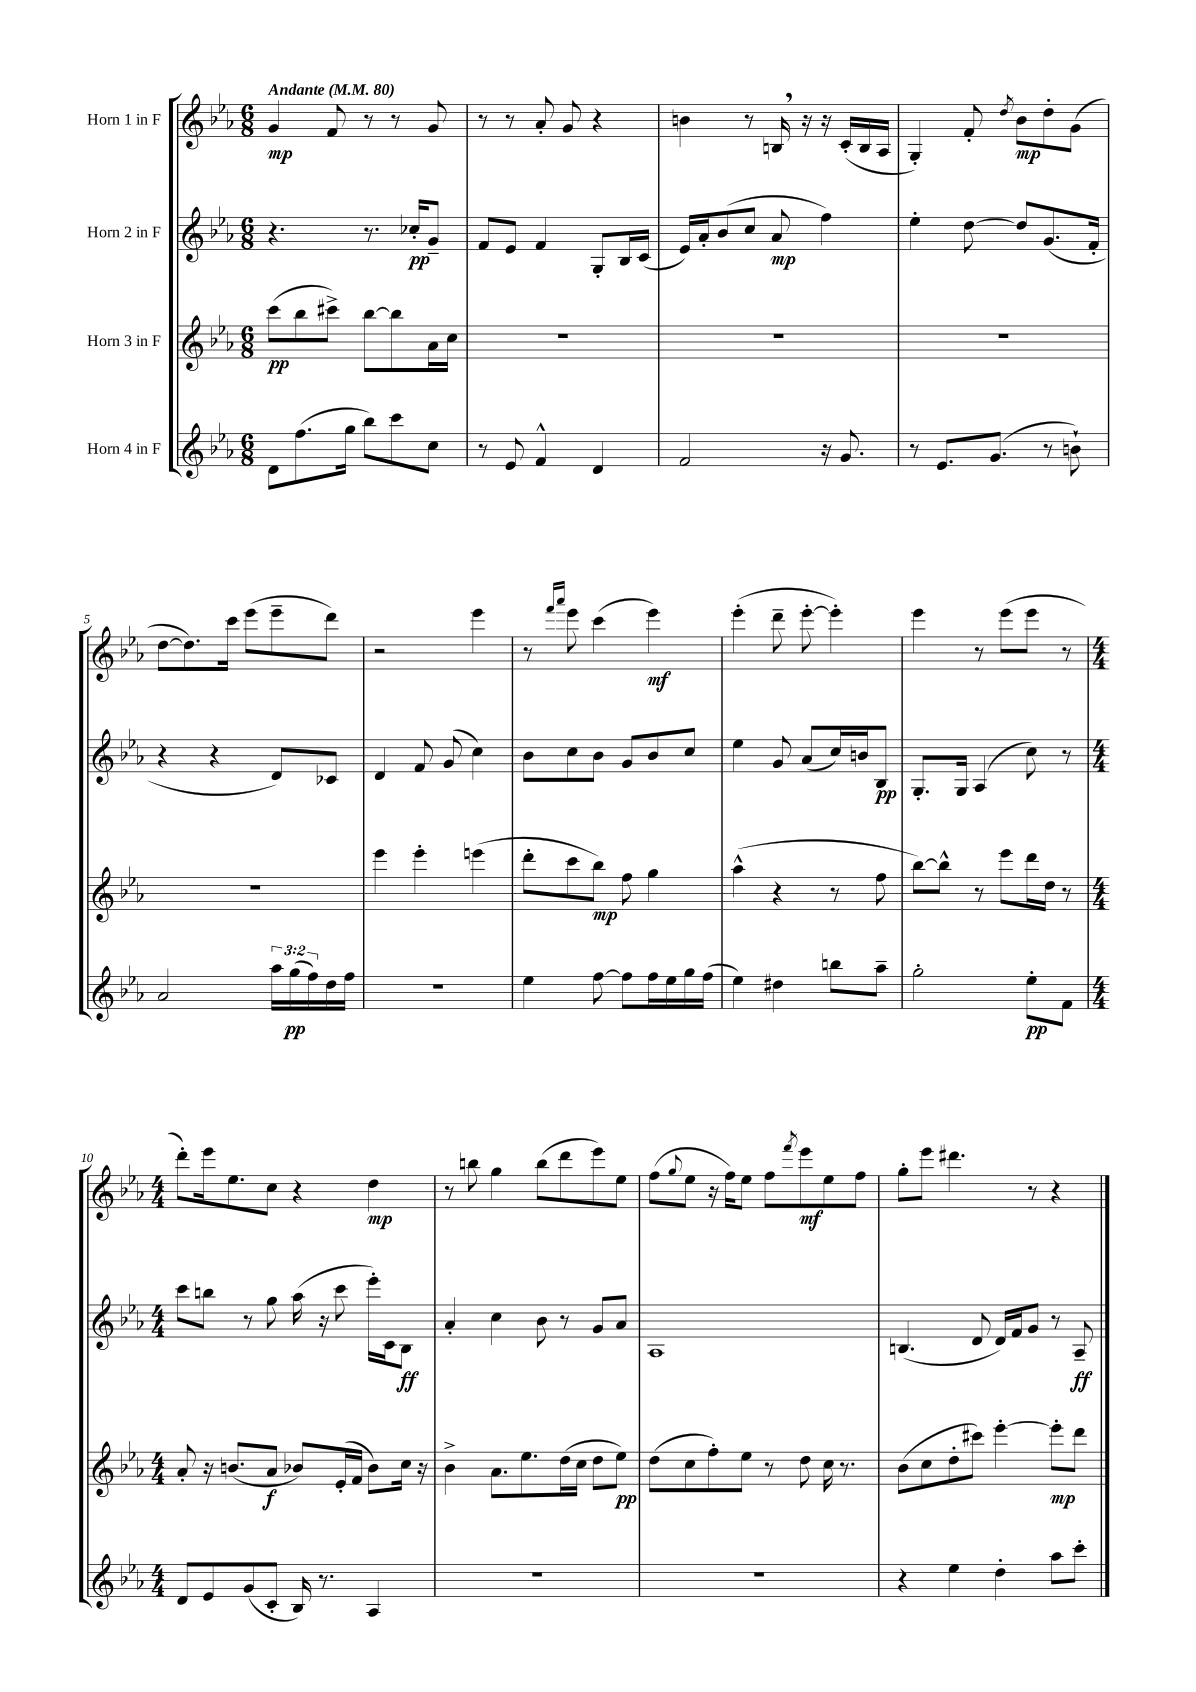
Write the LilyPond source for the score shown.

<<
\new StaffGroup <<
\new Staff = "s0" \with { instrumentName = "Horn 1 in F" } {
    \clef treble \key ees \major \numericTimeSignature \time 6/8 \tempo "Andante" 4 = 80
    g'4\mp f'8 r8 r8 g'8 |
    r8 r8 aes'8-. g'8 r4 |
    b'4 r8 b16 \breathe r16 r16 c'16-.( b16 aes16 |
    g4-.) f'8-. \acciaccatura { d''8 } bes'8\mp d''8-. g'8( |
    d''8~ d''8.) c'''16 ees'''8( ees'''8-- d'''8) |
    r2 ees'''4 |
    r8 \grace { f'''16 aes'''16 } ees'''8 c'''4( ees'''4\mf) |
    ees'''4-.( d'''8-- ees'''8~-. ees'''4-.) |
    ees'''4 r8 ees'''8( ees'''8 r8 |
    \numericTimeSignature \time 4/4 d'''8-.) ees'''16 ees''8. c''8 r4 d''4\mp |
    r8 b''8 g''4 b''8( d'''8 ees'''8) ees''8 |
    f''8( \appoggiatura { g''8 } ees''8 r16 f''16) ees''8 f''8 \acciaccatura { f'''8 } ees'''8\mf ees''8 f''8 |
    g''8-. ees'''8 dis'''4. r8 r4 \bar "|." |
}
\new Staff = "s1" \with { instrumentName = "Horn 2 in F" } {
    \clef treble \key ees \major \numericTimeSignature \time 6/8
    r4. r8. ces''16-.\pp g'8-- |
    f'8 ees'8 f'4 g8-. bes16 c'16( |
    ees'16) aes'16-. bes'8( c''8 aes'8\mp f''4) |
    ees''4-. d''8~ d''8 g'8.( f'16-. |
    r4 r4 d'8) ces'8 |
    d'4 f'8 g'8( c''4) |
    bes'8 c''8 bes'8 g'8 bes'8 c''8 |
    ees''4 g'8 aes'8( c''16) b'16 bes8\pp |
    g8.-. g16 aes4( c''8) r8 |
    \numericTimeSignature \time 4/4 c'''8 b''8 r8 g''8 aes''16( r16 c'''8 ees'''16-.) c'16 bes8\ff |
    aes'4-. c''4 bes'8 r8 g'8 aes'8 |
    aes1 |
    b4.( d'8 d'16) f'16 g'8 r8 aes8--\ff \bar "|." |
}
\new Staff = "s2" \with { instrumentName = "Horn 3 in F" } {
    \clef treble \key ees \major \numericTimeSignature \time 6/8
    c'''8\pp( bes''8 cis'''8->) bes''8~ bes''8 aes'16 c''16 |
    R2. |
    R2. |
    R2. |
    R2. |
    ees'''4 ees'''4-. e'''4( |
    d'''8-. c'''8 bes''8\mp) f''8 g''4 |
    aes''4-^( r4 r8 f''8 |
    bes''8~) bes''8-^ r8 ees'''8 d'''16 d''16 r8 |
    \numericTimeSignature \time 4/4 aes'8-. r16 b'8.( aes'8\f bes'8) ees'16-.( f'16 bes'8) c''16 r16 |
    bes'4-> aes'8. ees''8. d''16( c''16 d''8 ees''8\pp) |
    d''8( c''8 f''8-.) ees''8 r8 d''8 c''16 r8. |
    bes'8( c''8 d''8-. cis'''8) ees'''4~-. ees'''8-.\mp d'''8 \bar "|." |
}
\new Staff = "s3" \with { instrumentName = "Horn 4 in F" } {
    \clef treble \key ees \major \numericTimeSignature \time 6/8 \override Staff.TupletNumber.text = #tuplet-number::calc-fraction-text
    d'8 f''8.( g''16 bes''8) c'''8 c''8 |
    r8 ees'8 f'4-^ d'4 |
    f'2 r16 g'8. |
    r8 ees'8. g'8.( r8 b'8-!) |
    aes'2 \tuplet 3/2 { aes''16 g''16\pp( f''16) } d''16 f''16 |
    R2. |
    ees''4 f''8~ f''8 f''16 ees''16 g''16 f''16( |
    ees''4) dis''4 b''8 aes''8-- |
    g''2-. ees''8-.\pp f'8 |
    \numericTimeSignature \time 4/4 d'8 ees'8 g'8( c'8-. bes16) r8. aes4 |
    R1 |
    R1 |
    r4 ees''4 d''4-. aes''8 c'''8-. \bar "|." |
}
>>
>>
